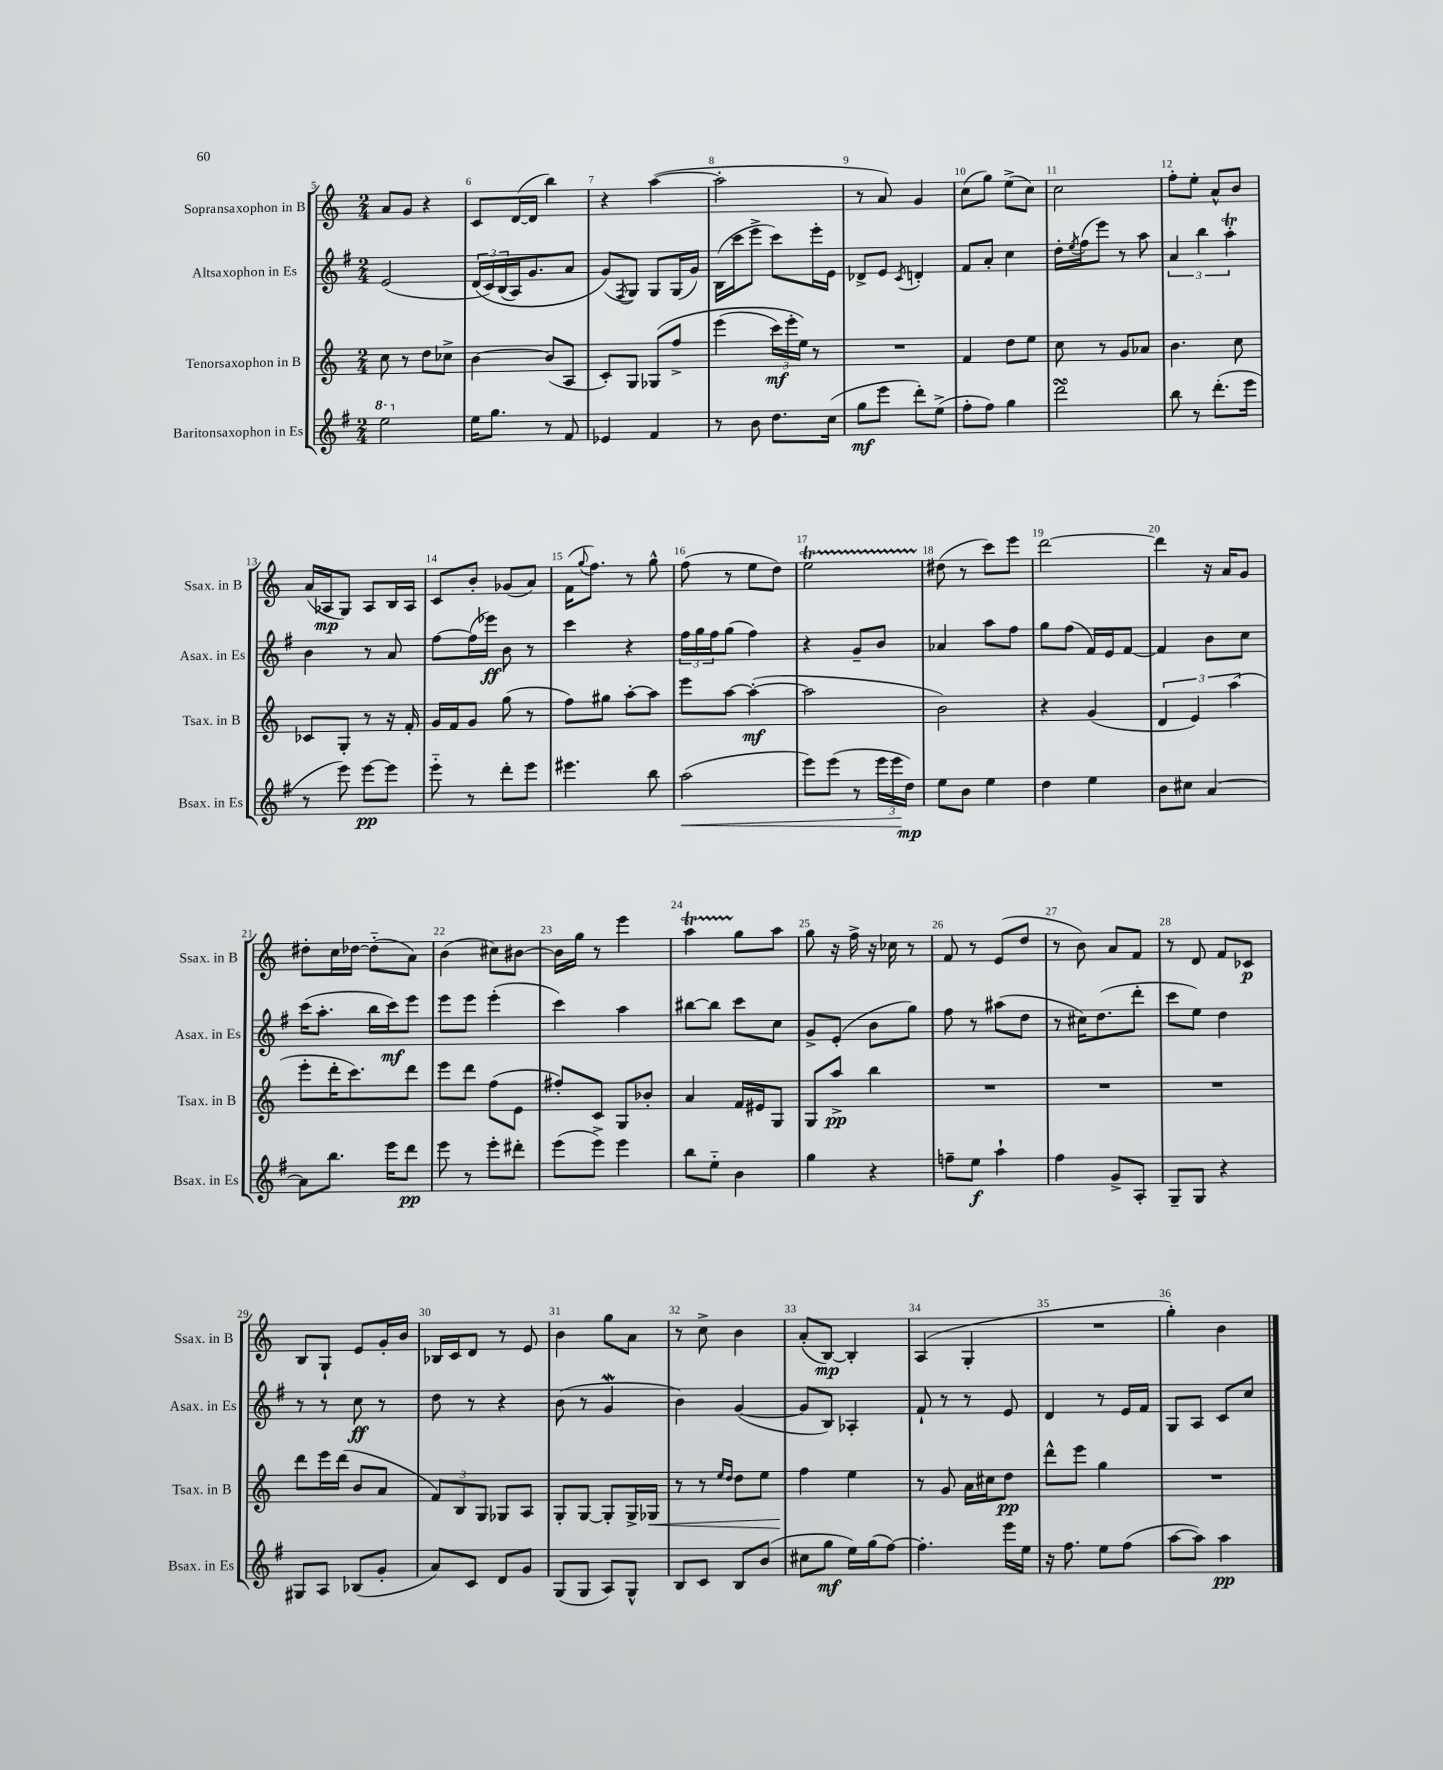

**kern	**dynam	**kern	**dynam	**kern	**dynam	**kern	**dynam
*part4	*part4	*part3	*part3	*part2	*part2	*part1	*part1
*staff4	*staff4	*staff3	*staff3	*staff2	*staff2	*staff1	*staff1
*I"Baritonsaxophon in Es	*	*I"Tenorsaxophon in B	*	*I"Altsaxophon in Es	*	*I"Sopransaxophon in B	*
*I'Bsax. in Es	*	*I'Tsax. in B	*	*I'Asax. in Es	*	*I'Ssax. in B	*
*clefG2	*	*clefG2	*	*clefG2	*	*clefG2	*
*k[f#]	*	*k[]	*	*k[f#]	*	*k[]	*
*M2/4	*	*M2/4	*	*M2/4	*	*M2/4	*
*8va	*	*	*	*	*	*	*
=5	=5	=5	=5	=5	=5	=5	=5
2eee\	.	8cc\	.	(2e/	.	8a/L	.
.	.	8r	.	.	.	8g/J	.
.	.	8dd\L	.	.	.	4r	.
.	.	8cc-X^\J	.	.	.	.	.
=6	=6	=6	=6	=6	=6	=6	=6
*X8va	*	*	*	*	*	*	*
16ee\KL	.	[4b\	.	(24d/LL	.	8c/L	.
.	.	.	.	24c/)	.	.	.
8.gg\J	.	.	.	.	.	.	.
.	.	.	.	(24B/	.	.	.
.	.	.	.	16A/J)	.	([16d/L	.
.	.	.	.	8.g/	.	16d/JJ]	.
8r	.	(8b/L]	.	.	.	4bb\)	.
8f#/	.	8A/J	.	8a/J	.	.	.
=7	=7	=7	=7	=7	=7	=7	=7
4e-X/	.	8c'/L)	.	(8g/L)	.	4r	.
.	.	.	.	8qF#/	.	.	.
.	.	8G/J	.	8G/J)	.	.	.
4f#/	.	(8G-X/L	.	8G/L	.	([4aa\	.
.	.	8ff^/J	.	(16G/L	.	.	.
.	.	.	.	16g/JJ)	.	.	.
=8	=8	=8	=8	=8	=8	=8	=8
8r	.	(4eee\	.	(16B\LL	.	2aa'\]	.
.	.	.	.	16ccc\J	.	.	.
8b\	.	.	.	8eee^\J	.	.	.
8.dd\L	.	24ccc\LL)	mf	8ccc\L)	.	.	.
.	.	24eee'\	.	.	.	.	.
.	.	24ee\JJ)	.	.	.	.	.
.	.	8r	.	16eee'\L	.	.	.
(16cc\Jk	.	.	.	16e\JJ	.	.	.
=9	=9	=9	=9	=9	=9	=9	=9
8gg\L	mf	2r	.	8d-X^/L	.	8r	.
8eee\J	.	.	.	8e/J	.	8a/)	.
.	.	.	.	8qc/	.	.	.
8ddd'\L)	.	.	.	4dn'/	.	4g/	.
(8ee^\J	.	.	.	.	.	.	.
=10	=10	=10	=10	=10	=10	=10	=10
8ff#'\L	.	4f/	.	8f#/L	.	(8cc\L	.
8ff#\J)	.	.	.	8a'/J	.	8gg\J)	.
4gg\	.	8dd\L	.	4cc\	.	(8ee^\L	.
.	.	8ee\J	.	.	.	8cc\J)	.
=11	=11	=11	=11	=11	=11	=11	=11
2dddsSSS\	.	8cc\	.	16dd'\LL	.	2cc\	.
.	.	.	.	8qee/	.	.	.
.	.	.	.	(16ff#\J	.	.	.
.	.	8r	.	8eee\J)	.	.	.
.	.	8g/L	.	8r	.	.	.
.	.	8a-X/J	.	8aa\	.	.	.
=12	=12	=12	=12	=12	=12	=12	=12
8bb\	.	4.b\	.	6a/	.	8ff'\L	.
8r	.	.	.	.	.	8ee'\J	.
.	.	.	.	6bb\	.	.	.
(8.ddd'\L	.	.	.	.	.	8a^^/L	.
.	.	.	.	6aaT'\	.	.	.
.	.	8cc\	.	.	.	8b/J	.
16eee\Jk	.	.	.	.	.	.	.
!!LO:LB:g=z
=13	=13	=13	=13	=13	=13	=13	=13
8r	.	8c-X/L	.	4b\	.	(16a/LL	.
.	.	.	.	.	.	16A-X/J	mp
8eee\)	.	8G'/J	.	.	.	8G/J)	.
[8eee\L	pp	8r	.	8r	.	8A-/L	.
8eee\J]	.	16r	.	8a/	.	16B/L	.
.	.	16f'/	.	.	.	16A-/JJ	.
=14	=14	=14	=14	=14	=14	=14	=14
8eee\	.	16g/LL	.	[8ff#\L	.	8c/L	.
.	.	16f/J	.	.	.	.	.
8r	.	8g/J	.	(16ff#\L]	.	8b'/J	.
.	.	.	.	16eee-X\JJ)	ff	.	.
8ddd'\L	.	(8gg\	.	8b\	.	(8g-X/L	.
8eee\J	.	8r	.	8r	.	8a/J)	.
=15	=15	=15	=15	=15	=15	=15	=15
4.eee#X\	.	8ff\L)	.	4ccc\	.	(16f\KL	.
.	.	.	.	.	.	8qqgg/	.
.	.	.	.	.	.	8.ff\J)	.
.	.	8gg#X\J	.	.	.	.	.
.	.	[8aa'\L	.	4r	.	8r	.
8bb\	.	8aa\J]	.	.	.	8gg^^\	.
=16	=16	=16	=16	=16	=16	=16	=16
!	!LO:HP:b	!	!	!	!	!	!
(2aa\	<	8eee\L	.	24ff#\LL	.	(8ff\	.
.	.	.	.	24gg\	.	.	.
.	.	.	.	24ff#\J	.	.	.
.	.	[8aa\J	.	(8gg\J	.	8r	.
.	.	(4aa'\_	mf	4ff#\)	.	8ee\L	.
.	.	.	.	.	.	8dd\J)	.
=17	=17	=17	=17	=17	=17	=17	=17
8eee\L)	.	2aa\]	.	4r	.	2eet\	.
(8eee\J	.	.	.	.	.	.	.
8r	.	.	.	8g~/L	.	.	.
24eee\LL	.	.	.	8b/J	.	.	.
24eee\	.	.	.	.	.	.	.
24dd\JJ)	[ mp	.	.	.	.	.	.
=18	=18	=18	=18	=18	=18	=18	=18
8ee\L	.	2b\)	.	4a-X/	.	(8dd#X\	.
8b\J	.	.	.	.	.	8r	.
4ee\	.	.	.	8aa\L	.	8ccc\L)	.
.	.	.	.	8ff#\J	.	8eee\J	.
=19	=19	=19	=19	=19	=19	=19	=19
4dd\	.	4r	.	8gg\L	.	[2ddd\	.
.	.	.	.	(8ff#\J	.	.	.
4ee\	.	(4g/	.	16f#/LL)	.	.	.
.	.	.	.	16e/J	.	.	.
.	.	.	.	[8f#/J	.	.	.
=20	=20	=20	=20	=20	=20	=20	=20
8b\L	.	6d/	.	4f#/]	.	4ddd\]	.
8cc#X\J	.	.	.	.	.	.	.
.	.	6e/)	.	.	.	.	.
[4a/	.	.	.	8b\L	.	16r	.
.	.	.	.	.	.	16a/KL	.
.	.	(6aa\	.	.	.	.	.
.	.	.	.	8cc\J	.	8g/J	.
!!LO:LB:g=z
=21	=21	=21	=21	=21	=21	=21	=21
8a\L]	.	8eee'\L	.	(16ccc\KL	.	8dd#X'\L	.
.	.	.	.	8.aa'\J	.	.	.
8.bb\J	.	16ddd'\K	.	.	.	16cc\L	.
.	.	8.ccc\)	.	.	.	[16dd-X\JJ	.
.	.	.	.	16bb\LL	.	(8dd-\L]	.
16eee\KL	.	.	.	16ccc\J)	mf	.	.
8ddd\J	pp	8ddd\J	.	8eee\J	.	8a\J)	.
=22	=22	=22	=22	=22	=22	=22	=22
8eee\	.	8eee\L	.	8eee\L	.	(4b\	.
8r	.	8ddd\J	.	8eee\J	.	.	.
8eee'\L	.	(8ff\L	.	(4eee'\	.	8cc#X\L)	.
8ddd#X'\J	.	8e\J	.	.	.	[8b#X\J	.
=23	=23	=23	=23	=23	=23	=23	=23
(8eee\L	.	8ff#X'/L)	.	4ccc\)	.	16b#\LL]	.
.	.	.	.	.	.	16gg\JJ	.
8eee^\J)	.	8c/J	.	.	.	8r	.
4eee\	.	8G/L	.	4aa\	.	4eee\	.
.	.	8b-X'/J	.	.	.	.	.
=24	=24	=24	=24	=24	=24	=24	=24
8bb\L	.	4a/	.	[8bb#X\L	.	4aaT\	.
8ee\J	.	.	.	8bb#\J]	.	.	.
4b\	.	16f/LL	.	8ccc\L	.	8gg\L	.
.	.	16e#X/J	.	.	.	.	.
.	.	8G/J	.	8cc\J	.	8aa\J	.
=25	=25	=25	=25	=25	=25	=25	=25
4gg\	.	8G/L	.	8g^/L	.	8gg\	.
.	.	8aa^/J	pp	(8e'/J	.	16r	.
.	.	.	.	.	.	16ff^\	.
4r	.	4bb\	.	8b\L	.	16r	.
.	.	.	.	.	.	16cc-X\	.
.	.	.	.	8gg\J)	.	8r	.
=26	=26	=26	=26	=26	=26	=26	=26
8ffn~\L	.	2r	.	8ff#\	.	8f/	.
8ee\J	f	.	.	8r	.	8r	.
4aa`\	.	.	.	(8aa#X\L	.	(8e/L	.
.	.	.	.	8dd\J	.	8dd/J	.
=27	=27	=27	=27	=27	=27	=27	=27
4ff#\	.	2r	.	8r	.	8r	.
.	.	.	.	16cc#X\KL)	.	8b\)	.
.	.	.	.	(8.dd\	.	.	.
8g^/L	.	.	.	.	.	8a/L	.
8A'/J	.	.	.	8ddd'\J	.	8f/J	.
=28	=28	=28	=28	=28	=28	=28	=28
8G~/L	.	2r	.	8ccc\L	.	8r	.
8G/J	.	.	.	8ee\J)	.	8d/	.
4r	.	.	.	4dd\	.	8f/L	.
.	.	.	.	.	.	8c-X/J	p
!!LO:LB:g=z
=29	=29	=29	=29	=29	=29	=29	=29
8G#X/L	.	8ddd\L	.	8r	.	8B/L	.
8A/J	.	16eee\L	.	8r	.	8G`/J	.
.	.	(16ddd\JJ	.	.	.	.	.
(8B-X/L	.	8b/L	.	8cc\	ff	8e/L	.
8g'/J	.	8a/J	.	8r	.	16g'/L	.
.	.	.	.	.	.	16b/JJ	.
=30	=30	=30	=30	=30	=30	=30	=30
8a/L)	.	12f/L)	.	8dd\	.	16B-X/LL	.
.	.	.	.	.	.	16c/J	.
.	.	12B/	.	.	.	.	.
8c/J	.	.	.	8r	.	8d/J	.
.	.	12G/J	.	.	.	.	.
8d/L	.	8G-X/L	.	4r	.	8r	.
8g/J	.	8A/J	.	.	.	8e/	.
=31	=31	=31	=31	=31	=31	=31	=31
(8G/L	.	8G'/L	.	(8b\	.	4b\	.
8G/J	.	[8G/J	.	8r	.	.	.
8A/L)	.	8G'/L]	.	4gw/	.	8gg\L	.
8G^^/J	.	16G^/L	.	.	.	8a\J	.
!	!	!	!LO:HP:b	!	!	!	!
.	.	16G-X/JJ	<	.	.	.	.
=32	=32	=32	=32	=32	=32	=32	=32
8B/L	.	8r	.	4b\)	.	8r	.
8c/J	.	8r	.	.	.	8cc^\	.
.	.	16qqee/LL	.	.	.	.	.
.	.	16qqdd/JJ	.	.	.	.	.
8B/L	.	8dd\L	.	([4g/	.	4b\	.
(8b/J	.	8ee\J	.	.	.	.	.
=33	=33	=33	=33	=33	=33	=33	=33
8cc#X\L	.	4ff\	.	8g/L]	.	(8a'/L	.
8gg\J	mf	.	.	8B/J)	.	[8B/J)	mp
16ee\LL)	.	4ee\	[	4A-X'/	.	4B'/]	.
(16gg\J	.	.	.	.	.	.	.
[8ff#\J)	.	.	.	.	.	.	.
=34	=34	=34	=34	=34	=34	=34	=34
4.ff#'\]	.	8r	.	8f#`/	.	(4A/	.
.	.	8g/	.	8r	.	.	.
.	.	16a\LL	.	8r	.	4G'/	.
.	.	16cc#X\J	.	.	.	.	.
16eee\LL	.	8dd\J	pp	8e/	.	.	.
16ee\JJ	.	.	.	.	.	.	.
=35	=35	=35	=35	=35	=35	=35	=35
16r	.	8ddd^^\L	.	4d/	.	2r	.
8.ff#\	.	.	.	.	.	.	.
.	.	8eee\J	.	.	.	.	.
8ee\L	.	4gg\	.	8r	.	.	.
(8ff#\J	.	.	.	16e/LL	.	.	.
.	.	.	.	16f#/JJ	.	.	.
=36	=36	=36	=36	=36	=36	=36	=36
[8aa\L	.	2r	.	8G/L	.	4gg'\)	.
8aa\J])	.	.	.	8A/J	.	.	.
4aa\	pp	.	.	8c/L	.	4b\	.
.	.	.	.	8cc/J	.	.	.
==	==	==	==	==	==	==	==
*-	*-	*-	*-	*-	*-	*-	*-
